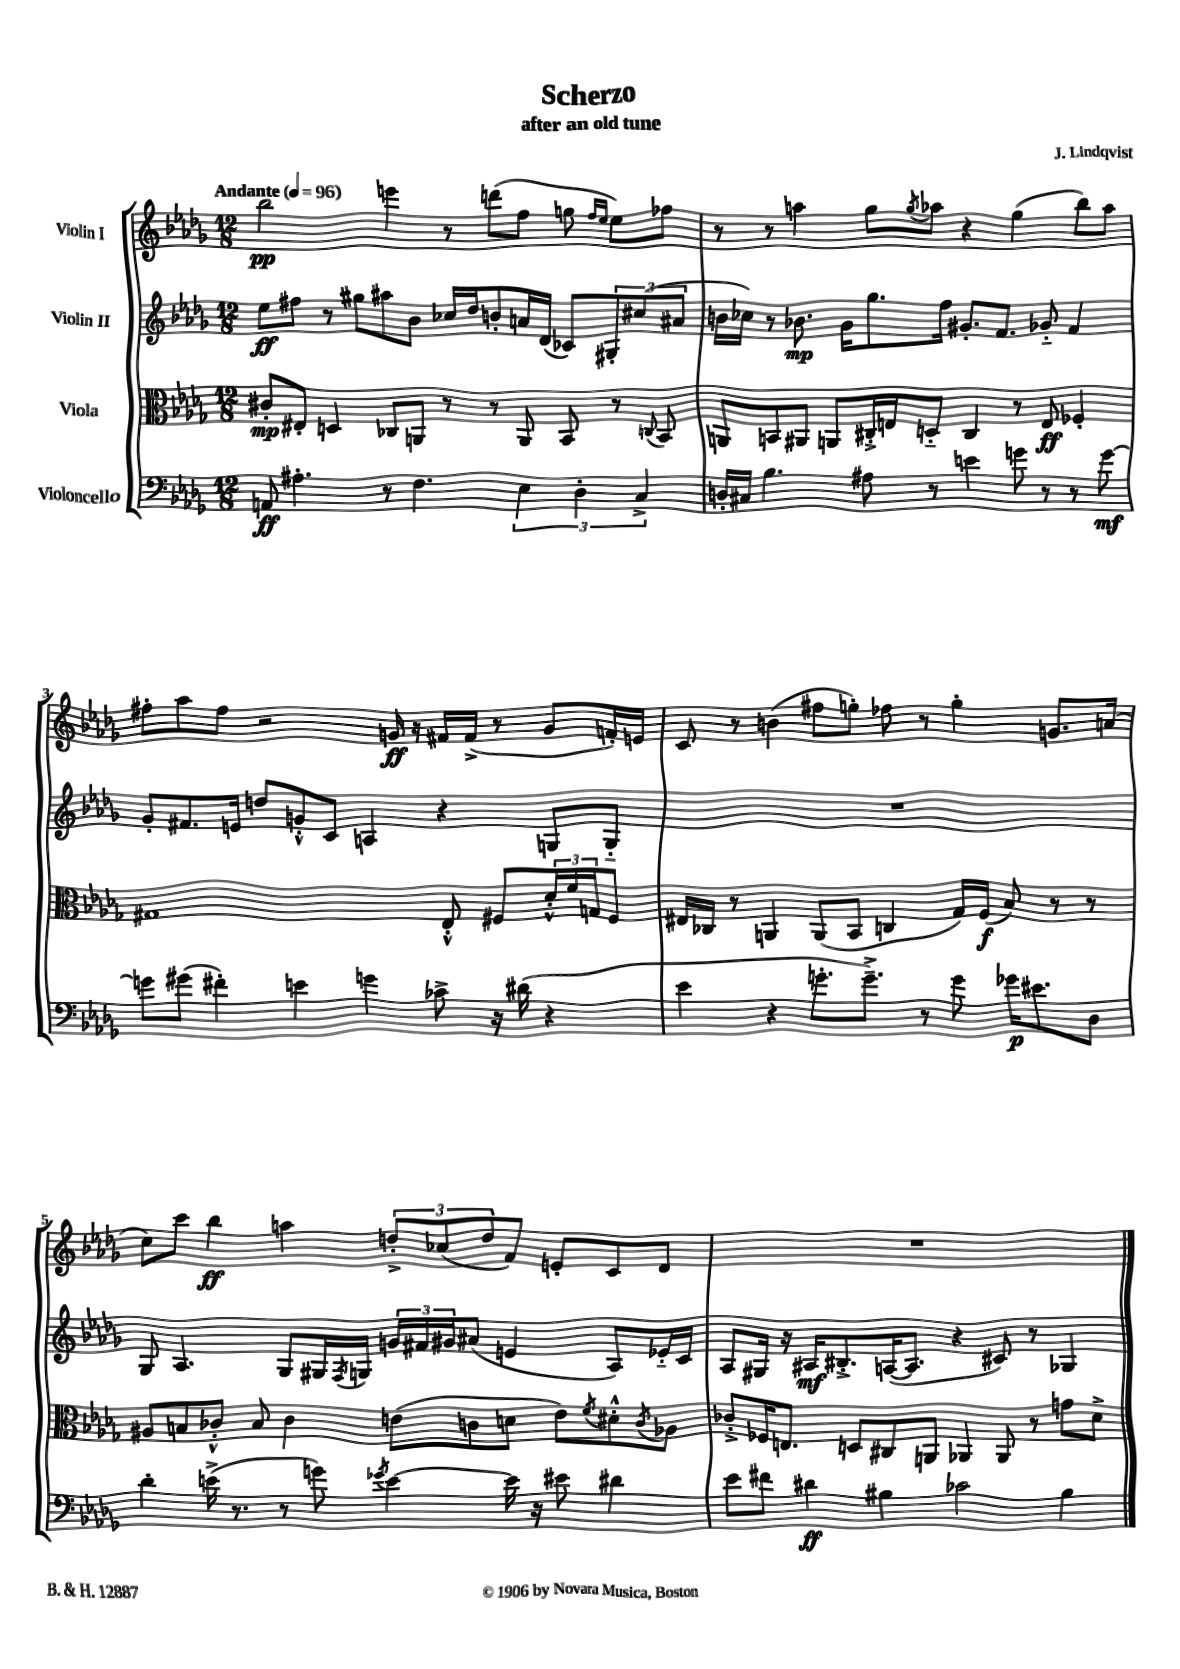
\header { title = "Scherzo" composer = "J. Lindqvist" subtitle = "after an old tune" }
<<
\new StaffGroup <<
\new Staff = "s0" \with { instrumentName = "Violin I" } {
    \clef treble \key des \major \numericTimeSignature \time 12/8 \tempo "Andante" 4 = 96
    bes''2\pp e'''4 r8 d'''8( f''8 g''8 \grace { f''16 ees''16 } ees''8) fes''8 |
    r8 r8 a''4 ges''8 \acciaccatura { ges''8 } aes''8 r4 ges''4( bes''8) aes''8 |
    fis''8-. aes''8 fis''8 r2 g'16\ff r16 fis'16 fis'16->( r8 g'8 f'16-.) e'16 |
    c'8 r8 b'4( fis''8 g''8-.) fes''8 r8 g''4-. g'8. a'16( |
    c''8) c'''8 bes''4\ff a''4 \tuplet 3/2 { d''8-.-> ces''8( d''8 } f'8) e'8-. c'8 des'8 |
    R1. \bar "|." |
}
\new Staff = "s1" \with { instrumentName = "Violin II" } {
    \clef treble \key des \major \numericTimeSignature \time 12/8
    ees''8\ff fis''8 r8 gis''8 ais''8 bes'8 ces''16 des''16 b'8-. a'16 des'16( ces'8) \tuplet 3/2 { gis8-. cis''8( ais'8 } |
    b'16 ces''16) r8 bes'8.\mp ges'16 ges''8. f''16 gis'8.-. f'8. ges'8-_ f'4 |
    ges'8-. fis'8. e'16 d''8 g'8-.-^ c'8 a4 r4 g8 g8-_ |
    R1. |
    ges8 aes4. ges8 gis16 \acciaccatura { f8 } g16 \tuplet 3/2 { g'16 fis'16 gis'16 } ais'8( e'4 aes8) ees'16-_ c'16 |
    aes8 gis16 r16 ais16\mf bis8.-.-> a16~( a8. r4 cis'8) r8 ges4 \bar "|." |
}
\new Staff = "s2" \with { instrumentName = "Viola" } {
    \clef alto \key des \major \numericTimeSignature \time 12/8
    cis'8-.\mp eis8-. d4 ces8 a,8 r8 r8 a,8 bes,8 r8 \appoggiatura { c8 } bes,8 |
    a,8 b,8 ais,8 a,8 cis16-.-> e16 d8-_ cis4 r8 e8\ff fes4-. |
    gis1 ees8-.-^ fis8 \tuplet 3/2 { des'16-.-^ f'16 g16 } fis8 |
    eis16 ces16 r8 a,4 a,8( bes,8 c4 ges16) f16\f( bes8) r8 r8 |
    ais8 b8 ces'8-.-^ b8 ces'4 e'8( c'8 d'8 e'8) \acciaccatura { f'8 } dis'8-.-^ \acciaccatura { c'8 } aes8 |
    ces'8-.-> fes16 e8. d8 cis8 a,8 aes,4 aes,8 r8 g'8 des'8-> \bar "|." |
}
\new Staff = "s3" \with { instrumentName = "Violoncello" } {
    \clef bass \key des \major \numericTimeSignature \time 12/8
    a,8\ff ais4.-. r8 f4. \tuplet 3/2 { ees4 des4-. c4-> } |
    d16-. cis16 bes4. ais8 r8 e'4 g'8 r8 r8 g'8~\mf |
    g'8 gis'8( fis'4-.) e'4 g'4 ces'8-> r16 dis'16( r4 |
    ees'4 r4 g'8.-. g'8.--->) r8 g'8 ges'16\p eis'8. des8 |
    des'4-. e'16->( r8. r8 g'8) \acciaccatura { ges'8 } e'4~ e'16 r16 eis'8 dis'4 |
    ees'8 fis'8 dis'4\ff bis4 ces'2 bis4 \bar "|." |
}
>>
>>
